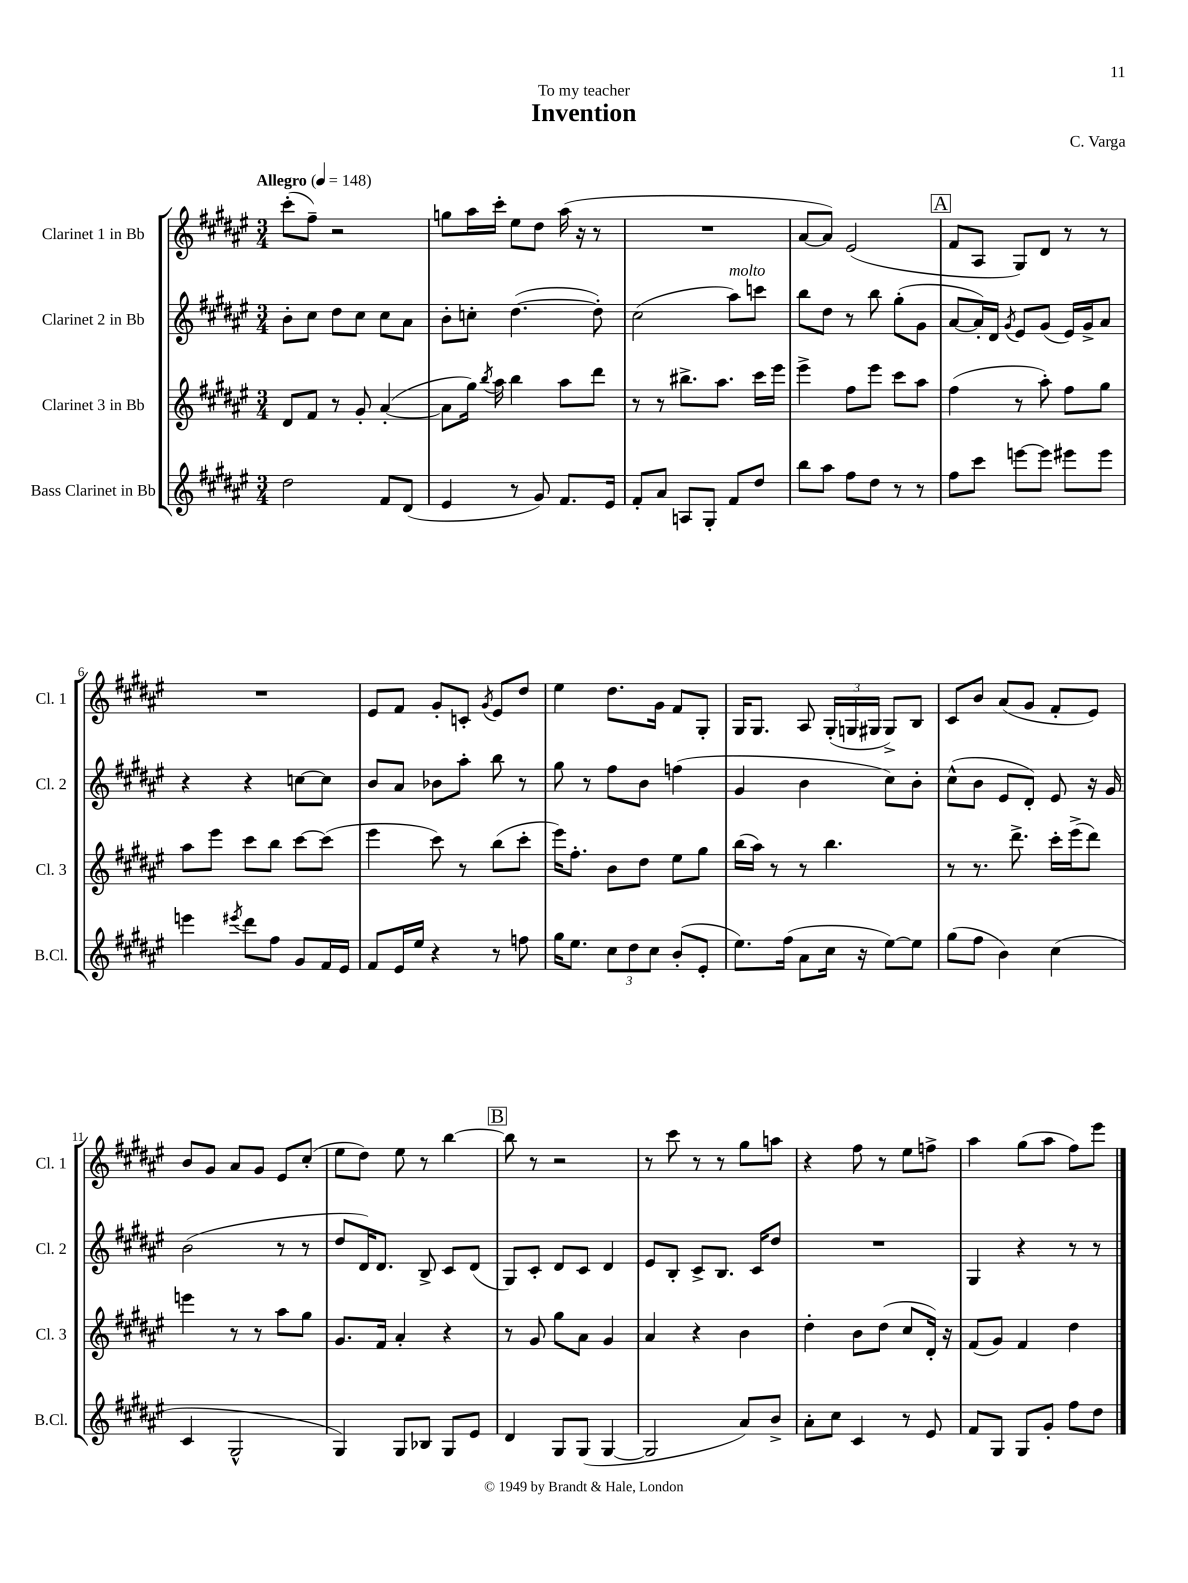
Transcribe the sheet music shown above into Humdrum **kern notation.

**kern	**kern	**kern	**kern
*staff4	*staff3	*staff2	*staff1
*clefG2	*clefG2	*clefG2	*clefG2
*k[f#c#g#d#a#e#]	*k[f#c#g#d#a#e#]	*k[f#c#g#d#a#e#]	*k[f#c#g#d#a#e#]
*M3/4	*M3/4	*M3/4	*M3/4
*MM148	*MM148	*MM148	*MM148
2dd#	8d#	8b'	(8ccc#'
.	8f#	8cc#	8ff#~)
.	8r	8dd#	2r
.	8g#'	8cc#	.
8f#	([4a#'	8cc#	.
(8d#	.	8a#	.
=	=	=	=
4e#	8a#]	8b'	8gg
.	16gg#)	8cc'	16aa#
.	8qbb	.	.
.	16aa#	.	16ccc#'
8r	4bb	([4.dd#	8ee#
8g#)	.	.	8dd#
8.f#	8aa#	.	(16aa#
.	.	.	16r
.	8ddd#	8dd#'])	8r
16e#	.	.	.
=	=	=	=
8f#'	8r	(2cc#	2.r
8a#	8r	.	.
8A	8.bb#^	.	.
8G#'	.	.	.
.	8.aa#	.	.
8f#	.	8aa#)	.
8dd#	16ccc#	8ccc	.
.	16eee#	.	.
=	=	=	=
8bb	4eee#^	8bb	[8a#
8aa#	.	8dd#	8a#])
8ff#	8ff#	8r	(2e#
8dd#	8eee#	8bb	.
8r	8ccc#	(8gg#'	.
8r	8aa#	8g#	.
=	=	=	=
8ff#	(4ff#	[8a#	8f#
8ccc#	.	16a#'])	8A#
.	.	16d#	.
.	.	8qg#	.
[8eee	8r	8e#	8G#)
8eee]	8aa#')	(8g#	8d#
8eee#	8ff#	16e#)	8r
.	.	16g#^	.
8eee#	8gg#	8a#	8r
=	=	=	=
4eee	8aa#	4r	2.r
.	8eee#	.	.
8qeee#	.	.	.
8ddd#	8ccc#	4r	.
8ff#	8bb	.	.
8g#	[8ccc#	[8cc	.
16f#	(8ccc#]	8cc]	.
16e#	.	.	.
=	=	=	=
8f#	4eee#	8b	8e#
16e#	.	8a#	8f#
16ee#	.	.	.
4r	8ccc#)	8b-	8g#'
.	8r	8aa#'	8c'
.	.	.	8qg#
8r	(8bb	8bb	8e#
8ff	8ccc#'	8r	8dd#
=	=	=	=
16gg#	16eee#)	8gg#	4ee#
8.ee#	8.ff#'	.	.
.	.	8r	.
12cc#	8b	8ff#	8.dd#
12dd#	.	.	.
.	8dd#	8b	.
12cc#	.	.	.
.	.	.	16g#
(8b'	8ee#	(4ff	8f#
8e#'	8gg#	.	8G#'
=	=	=	=
8.ee#)	(16bb	4g#	16G#
.	16aa#)	.	8.G#
.	8r	.	.
(16ff#	.	.	.
8a#	8r	4b	8A#
16cc#	4.bb	.	(24G#'
.	.	.	24G
16r	.	.	.
.	.	.	24G#
[8ee#)	.	8cc#)	8G#^)
8ee#]	.	8b'	8B
=	=	=	=
(8gg#	8r	(8cc#^^	8c#
8ff#	8.r	8b	8b
4b)	.	8e#	(8a#
.	8.ddd#^	.	.
.	.	8d#')	8g#
(4cc#	16ccc#'	8e#	8f#'
.	(16eee#^	.	.
.	8ddd#)	16r	8e#)
.	.	16g#	.
=	=	=	=
4c#	4eee	(2b	8b
.	.	.	8g#
2G#^^	8r	.	8a#
.	8r	.	8g#
.	8aa#	8r	8e#
.	8gg#	8r	(8cc#'
=	=	=	=
4G#)	8.g#	8dd#	8ee#
.	.	16d#)	8dd#)
.	16f#	8.d#	.
8G#	4a#'	.	8ee#
8B-	.	8B^	8r
8G#	4r	8c#	[4bb
8e#	.	(8d#	.
=	=	=	=
4d#	8r	8G#)	8bb]
.	8g#	8c#'	8r
8G#	8gg#	8d#	2r
(8G#	8a#	8c#	.
[4G#	4g#	4d#	.
=	=	=	=
2G#]	4a#	8e#	8r
.	.	8B'	8ccc#
.	4r	8c#^	8r
.	.	8.B	8r
8a#)	4b	.	8gg#
.	.	16c#	.
8b^	.	8dd#	8aa
=	=	=	=
8a#'	4dd#'	2.r	4r
8cc#	.	.	.
4c#	8b	.	8ff#
.	(8dd#	.	8r
8r	8cc#	.	8ee#
8e#	16d#')	.	8ff^
.	16r	.	.
=	=	=	=
8f#	(8f#	4G#	4aa#
8G#	8g#)	.	.
8G#	4f#	4r	(8gg#
8g#'	.	.	8aa#
8ff#	4dd#	8r	8ff#)
8dd#	.	8r	8eee#
==	==	==	==
*-	*-	*-	*-
